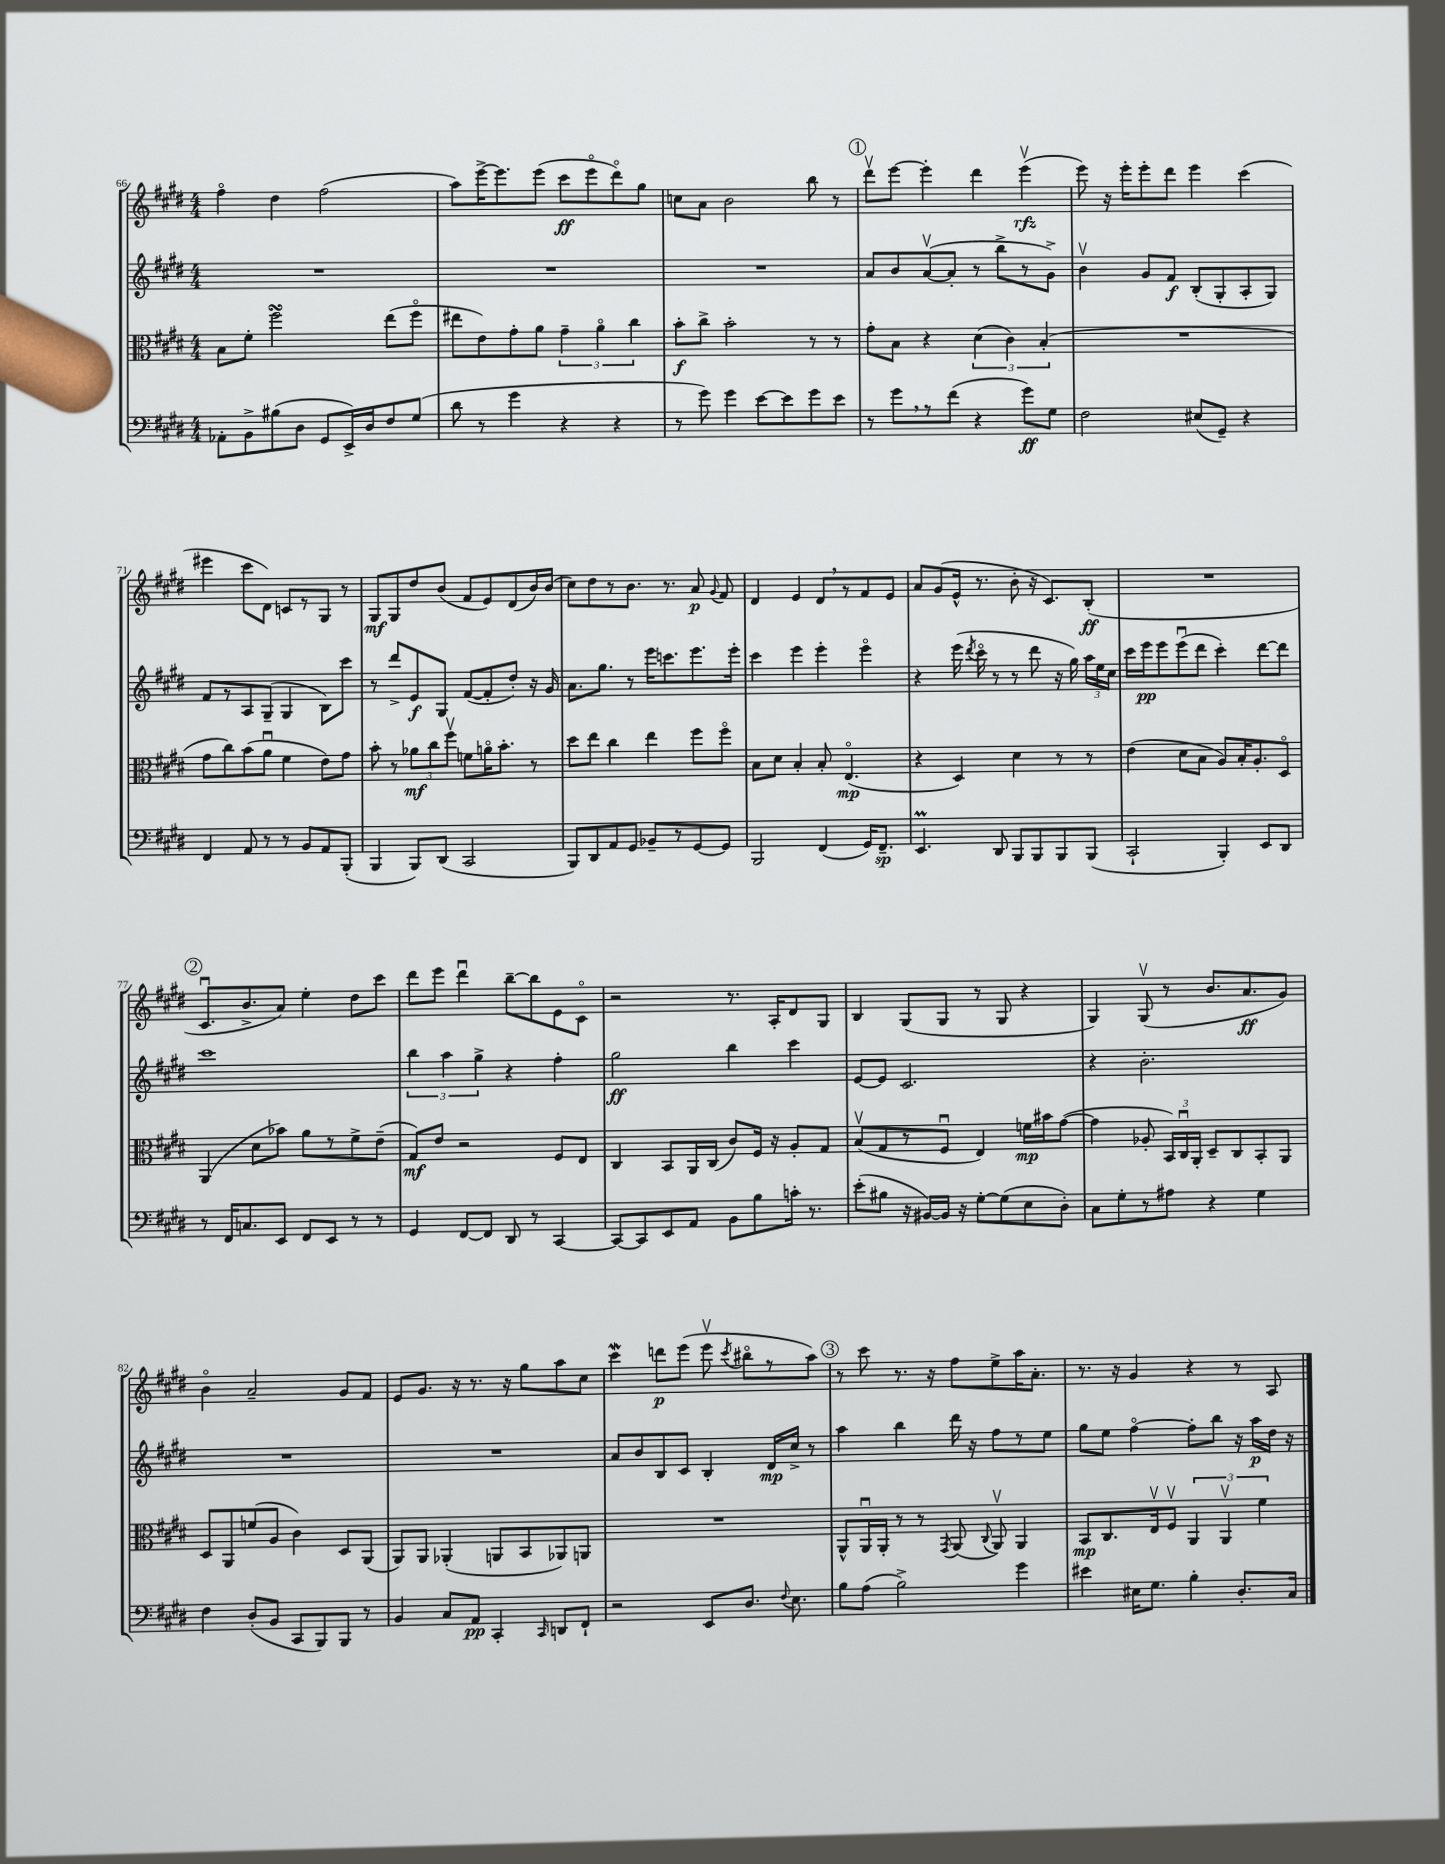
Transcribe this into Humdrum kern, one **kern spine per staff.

**kern	**kern	**kern	**kern
*staff4	*staff3	*staff2	*staff1
*clefF4	*clefC3	*clefG2	*clefG2
*k[f#c#g#d#]	*k[f#c#g#d#]	*k[f#c#g#d#]	*k[f#c#g#d#]
*M4/4	*M4/4	*M4/4	*M4/4
8AA-'	8B	1r	4ff#o
8BB^	8f#'	.	.
(8B#	2ff#	.	4dd#
8D#	.	.	.
8GG#	.	.	(2ff#
16EE^)	.	.	.
16D#	.	.	.
8F#	(8ee	.	.
(8G#	8ff#o	.	.
=	=	=	=
8d#	8ee#	1r	8aa)
8r	8e)	.	[16eee^
.	.	.	8.eee]
4g#	8g#'	.	.
.	8a	.	(8eee
4r	6g#~	.	8ccc#
.	.	.	8eeeo
.	6ao	.	.
4r	.	.	8ddd#o)
.	6cc#	.	.
.	.	.	8gg#
=	=	=	=
8r	8b'	1r	8cc
8g#)	8cc#^	.	8a
4g#	2b'	.	2b
[8e	.	.	.
8e]	.	.	.
8g#	8r	.	8bb
8e	8r	.	8r
=	=	=	=
8r	8g#'	8a	8ddd#v
8g#	8B	8b	[8eee
8r	4r	([8av	4eee']
(8f#	.	8a']	.
4r	(6d#	8r	4ddd#
.	.	8bb^	.
.	6c#)	.	.
8g#)	.	8r	(4eeev
.	(6B'	.	.
8G#	.	8g#^)	.
=	=	=	=
2F#	1r	4bv	8eee)
.	.	.	16r
.	.	.	16eee'
.	.	8g#	8eee'
.	.	8f#	8ddd#
(8E#	.	(8B'	4eee
8GG#~)	.	8G#'	.
4r	.	8A'	(4ccc#
.	.	8G#)	.
=	=	=	=
4FF#	8g#	8f#	4eee#
.	8cc#)	8r	.
8AA	(8b	8A	8ccc#
8r	8au	(8G#~	8d#)
8r	4f#	4G#	8c
8BB	.	.	8r
8AA	8e)	8B)	8G#
(8BBB'	8g#	8ccc#	8r
=	=	=	=
4BBB	8b'	8r	8G#
.	8r	8ddd#^	8G#
8BBB)	12a-	8e	8dd#
.	12cc#	.	.
(8DD#	.	8G#	(8b
.	12ff#v	.	.
2CC#	8f	([8f#	8f#
.	16ao	8f#']	8e)
.	8.b'	.	.
.	.	8dd#')	(8d#
.	8r	16r	16b)
.	.	16g#	(16b
=	=	=	=
8BBB)	8dd#	8.a	8cc#)
8DD#	8ee	.	8dd#
.	.	8.gg#	.
8AA	4cc#	.	8r
8GG#	.	8r	8.b
8BB-~	4ee	16eee	.
.	.	8.ccc	8.r
8r	.	.	.
[8GG#	8ff#	8.eee	8a
.	.	.	8qqg#
8GG#]	8ff#o	.	8f#
.	.	16eee'	.
=	=	=	=
2BBB	8B	4ccc#	4d#
.	8d#	.	.
.	4B'	4eee	4e
(4FF#	8B'	4eee'	8d#
.	(4.Eo	.	8r
16GG#)	.	4eeeo	8f#
8.FF#~	.	.	.
.	.	.	8e
=	=	=	=
4.EE	4r	4r	8a
.	.	.	(8g#
.	4D#)	(16eee	16e^^
.	.	8qddd#	.
.	.	16ccc#o	8.r
8DD#	.	8r	.
8BBB	4d#	8r	8b'
8BBB	.	8ddd#	16r
.	.	.	8.c#)
8BBB	8r	16r	.
.	.	16gg#)	.
(8BBB	8r	24aa	(8B'
.	.	24ee	.
.	.	24cc#	.
=	=	=	=
2CC#`	(4e	16ccc#	1r
.	.	16eee	.
.	.	8eee	.
.	8d#	(8eeeu	.
.	8B	8ddd#	.
4BBB')	8A)	4ccc#')	.
.	16B'	.	.
.	8.A'	.	.
8EE	.	[8ddd#	.
8DD#	8D#o	8ddd#]	.
=	=	=	=
8r	(4AA	1ccc#	8.c#u
16FF#	.	.	.
8.C	.	.	8.b^
.	8d#	.	.
8EE	8b-)	.	8a)
8FF#	8a	.	4ee'
8EE	8r	.	.
8r	8f#^	.	8dd#
8r	(8e~	.	8ccc#
=	=	=	=
4GG#	8G#)	6bb	8ddd#
.	8e	.	8eee
.	.	6aa	.
[8FF#	2r	.	4ddd#u
.	.	6gg#^	.
8FF#]	.	.	.
8DD#	.	4r	[8bb~
8r	.	.	8bb]
[4CC#	8F#	4ff#'	8e
.	8E	.	8c#o
=	=	=	=
8CC#_	4C#	2gg#	2r
8CC#]	.	.	.
8EE	8BB	.	.
8AA	16AA	.	.
.	(16C#	.	.
8BB	8c#)	4bb	8.r
8B	16F#	.	.
.	16r	.	16A'
16c'	8A'	4ccc#	8d#
8.r	.	.	.
.	8G#	.	8G#
=	=	=	=
(8e'	(8Bv	[8e	4B
8B#	8G#	8e]	.
16r	8r	2.c#	(8G#
[16BB#)	.	.	.
16BB#]	8F#u	.	8G#
16r	.	.	.
[8G#'	4E)	.	8r
(8G#]	.	.	8G#
8E	16f	.	4r
.	16b#	.	.
8D#')	([8g#	.	.
=	=	=	=
8C#	4g#]	4r	4G#)
8G#'	.	.	.
8r	8A-'	2.b'	(8G#v
8A#	24BB)	.	8r
.	24C#u	.	.
.	24AA'	.	.
4r	8D#~	.	8.b
.	8C#	.	.
.	.	.	8.a
4G#	8BB'	.	.
.	8AA	.	8g#)
=	=	=	=
4F#	8D#	1r	4bo
.	8AA	.	.
(8D#'	(8f	.	2a~
8BB	8A	.	.
8CC#	4c#)	.	.
8BBB)	.	.	.
8BBB	8D#	.	8g#
8r	(8AA	.	8f#
=	=	=	=
4BB	8AA)	1r	8e
.	8AA	.	8.g#
8C#	(4AA-'	.	.
.	.	.	16r
8AA	.	.	8.r
4CC#'	8AA	.	.
.	.	.	16r
.	8BB	.	8gg#
16qqCC#	.	.	.
8DD	8AA-)	.	8aa
8FF#`	8AA	.	8cc#
=	=	=	=
2r	1r	8a	4ccc#
.	.	8b	.
.	.	8B	8ddd
.	.	8c#	(8eee
8EE	.	4B'	8eeev
.	.	.	8qccc#
8.D#	.	.	8bb#o
.	.	16d#	8r
8qqF#	.	.	.
8.E	.	16cc#^	.
.	.	8r	8aa)
=	=	=	=
8B	8AA^^	4aa	8r
(8A	16AAu	.	8ccc#
.	16AA'	.	.
2B^)	8r	4bb	8.r
.	8r	.	.
.	.	.	16r
.	8qGG#	.	.
.	(8AA	16ddd#	8ff#
.	.	16r	.
.	8qqC#	.	.
.	8AAv)	8ff#	8ee^
4g#	4AA	8r	16aa
.	.	.	8.a'
.	.	8ee	.
=	=	=	=
4e#	8BB	8gg#	8.r
.	8.C#	8ee	.
.	.	.	16r
16E#	.	[4ff#o	4g#
8.G#	16Ev	.	.
.	8F#v	.	.
4B'	6AA	8ff#']	4r
.	.	8bb	.
.	6AAv	.	.
8.D#'	.	16r	8r
.	.	16aa	.
.	6f#	.	.
.	.	16dd#	8A
16C#	.	16r	.
==	==	==	==
*-	*-	*-	*-
